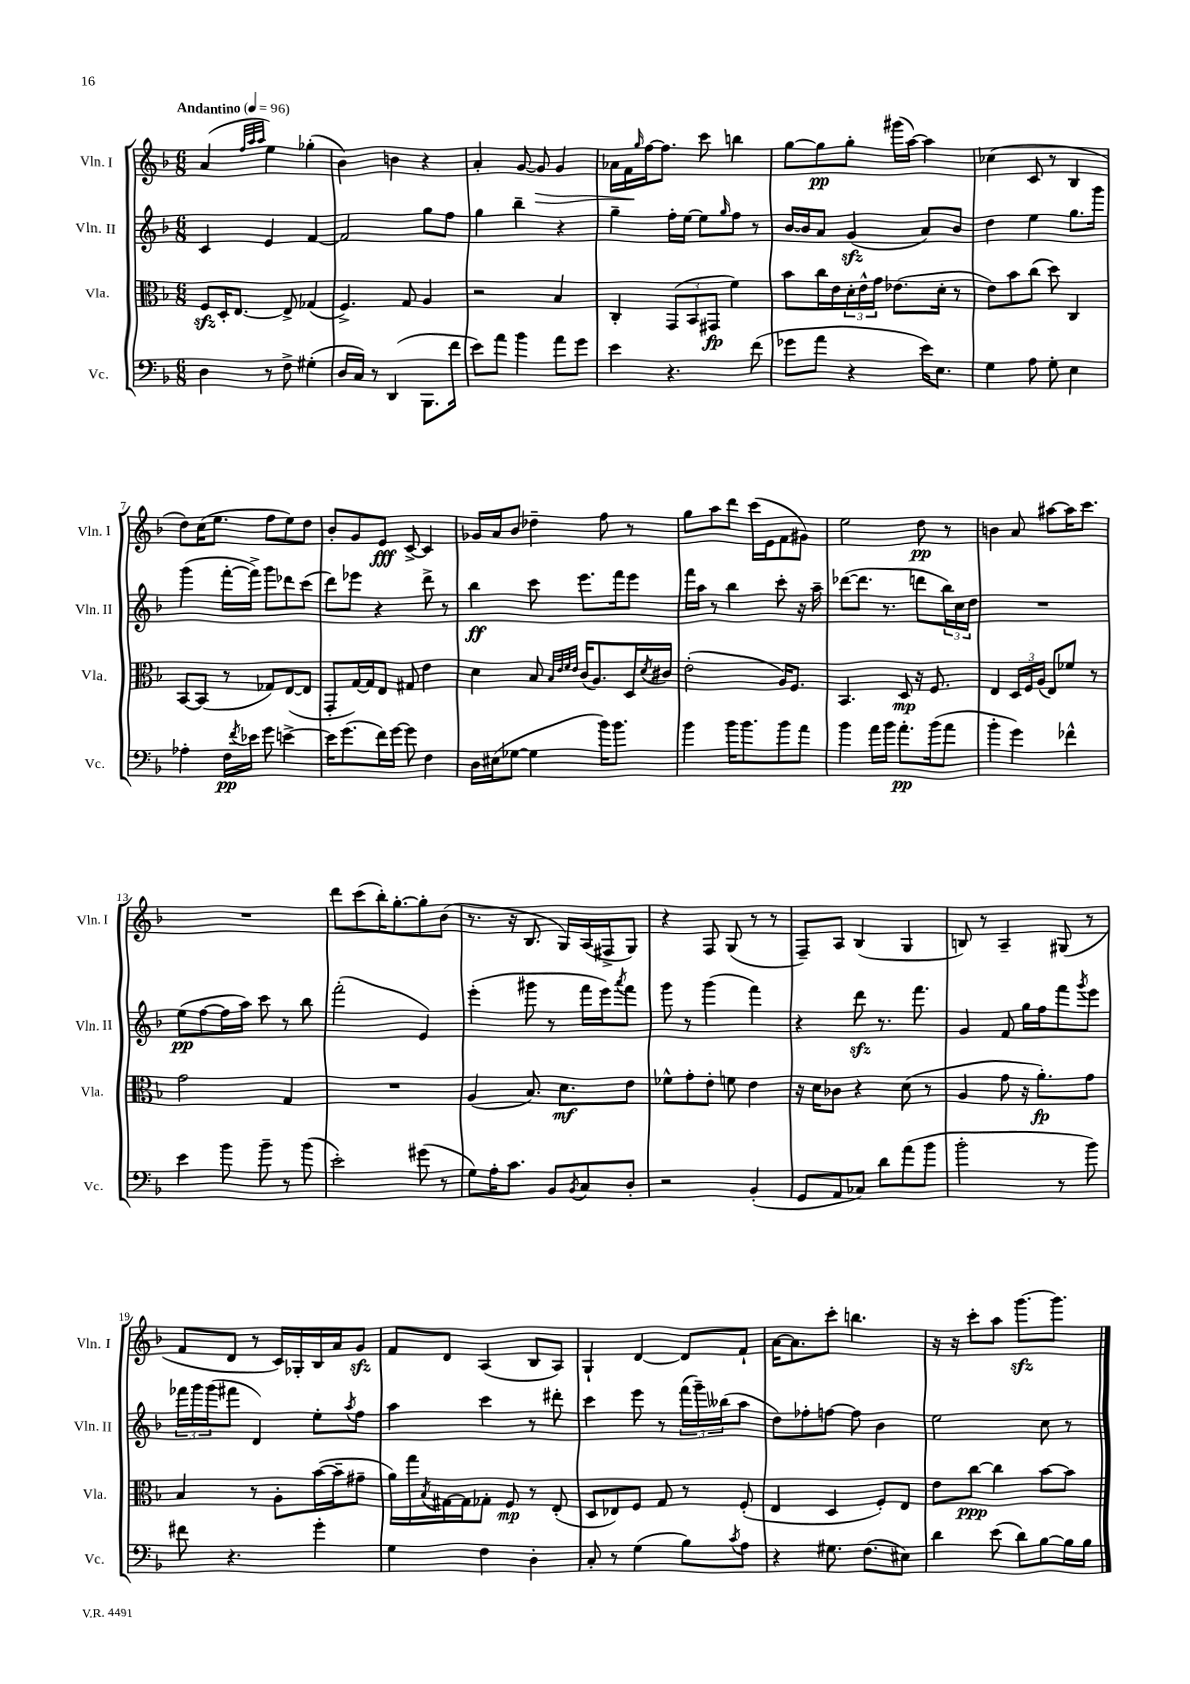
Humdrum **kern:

**kern	**kern	**kern	**kern
*staff4	*staff3	*staff2	*staff1
*clefF4	*clefC3	*clefG2	*clefG2
*k[b-]	*k[b-]	*k[b-]	*k[b-]
*M6/8	*M6/8	*M6/8	*M6/8
*MM96	*MM96	*MM96	*MM96
4D	8F	4c	(4a
.	16D'	.	.
.	[8.E	.	.
.	.	.	32qqff
.	.	.	32qqaa
.	.	.	32qqaa
8r	.	4e	4ee)
8F^	8E^]	.	.
(4G#'	(4G-	[4f	(4gg-'
=	=	=	=
16D	4.F^)	2f]	4b-)
16C)	.	.	.
8r	.	.	.
(4DD	.	.	4b
.	8G	.	.
8.BBB-	4A	8gg	4r
.	.	8ff	.
16f	.	.	.
=	=	=	=
8e)	2r	4gg	4a'
8a	.	.	.
4b-	.	4bb-~	[8g
.	.	.	8g]
8a	4B-	4r	4g
8g	.	.	.
=	=	=	=
4e	4C'	4gg~	16a-
.	.	.	16f
.	.	.	16qqgg
.	.	.	[16ff
.	.	.	8.ff]
4.r	(12GG	16ff'	.
.	.	[16ee	.
.	12BB-	.	.
.	.	8ee]	8ccc
.	12GG#	.	.
.	.	16qqgg	.
.	4f)	8ff	4bb
(8f	.	8r	.
=	=	=	=
8g-	8b-	[16b-	[8gg
.	.	16b-]	.
8a	16cc	8a	8gg]
.	16e	.	.
4r	24d'	(4g	8gg'
.	24e^^	.	.
.	24g	.	.
.	(8.e-	.	(16ggg#
.	.	.	[16aa)
16e)	.	8a)	4aa]
8.E	16d'	.	.
.	8r	8b-	.
=	=	=	=
4G	8e)	4dd	(4cc-
.	8b-	.	.
8A	(8cc	4ee	8c
8G'	8dd)	.	8r
4E	4C	8.gg	4B-
.	.	16ggg	.
=	=	=	=
4A-'	[8BB-	(4ggg	8dd)
.	(8BB-]	.	(16cc
.	.	.	8.ee
16F	8r	[16fff'	.
8qf	.	.	.
16e-	.	16fff^])	.
8g	8G-)	8ggg	8ff
[4e^	([8E	8ddd-	8ee)
.	8E]	(8ccc	8dd
=	=	=	=
16e]	8GG'	8ddd)	8b-'
(8.g	.	.	.
.	[16G)	8eee-	8g
.	16G]	.	.
16f)	8E	4r	8e
[16g	.	.	.
8g]	8G#	.	[8c^
4F	4e	8ddd^	4c]
.	.	8r	.
=	=	=	=
16D	4d	4bb-	16g-
(16E#	.	.	16a
[8G-	.	.	8b-
4G-]	8B-	8ccc	4dd-~
.	32qqB-	.	.
.	32qqe	.	.
.	32qqf	.	.
.	32qqe	.	.
.	(16c	8.eee	.
.	8.A)	.	.
16b-)	.	.	8ff
8.b-	.	16fff	.
.	16D	8eee	8r
.	8qd	.	.
.	16c#	.	.
=	=	=	=
4b-	(2e'	16fff	8gg
.	.	16aa	.
.	.	8r	8aa
16b-	.	4bb-	8ddd
8.b-	.	.	.
.	.	.	(16ccc
.	.	.	16e
8b-	16A)	8ccc'	8f
.	8.F	.	.
8a	.	16r	8g#)
.	.	16aa~	.
=	=	=	=
4b-	4.BB-	([8ddd-	2ee
.	.	8.ddd-]	.
16a	.	.	.
16b-	.	8.r	.
8.a'	8D	.	.
.	16r	8ddd	8dd
(16b-	8.F	.	.
8a	.	24bb-)	8r
.	.	24cc	.
.	.	24dd	.
=	=	=	=
4b-'	4E	2.r	4b
4g)	24D	.	8a
.	24F	.	.
.	(24A	.	.
.	8E)	.	[8aa#
4f-^^	8f-	.	16aa#]
.	.	.	8.ccc
.	8r	.	.
=	=	=	=
4e	2g	(8ee	2.r
.	.	[8ff	.
8b-	.	16ff]	.
.	.	16aa)	.
8b-~	.	8ccc	.
8r	4G	8r	.
(8b-	.	8bb-	.
=	=	=	=
2e')	2.r	(2fff'	8ddd
.	.	.	(8ccc
.	.	.	16bb-')
.	.	.	[8.gg'
(8g#	.	4e)	8gg']
8r	.	.	(8b-
=	=	=	=
8G)	(4A	(4eee'	8.r
16A'	.	.	.
8.c	.	.	16r
.	8.B-)	8ggg#	8.B-
8BB-	.	8r	.
.	8.d	.	16G)
8qBB-	.	.	.
8C	.	16fff	(16A
.	.	16eee)	16F#^
.	.	8qaaa	.
8D'	8e	8fff	8G)
=	=	=	=
2r	8f-^^	8ggg	4r
.	8g'	8r	.
.	8e'	(4ggg	8F
.	8f	.	(8G
(4BB-'	4e	4fff)	8r
.	.	.	8r
=	=	=	=
8GG	16r	4r	8F~)
.	16d	.	.
8AA	8c-	.	8A
8C-)	4r	8ddd	(4B-
8d	.	8.r	.
(8a	(8d	.	4G
.	.	8.fff	.
8b-	8r	.	.
=	=	=	=
2b-'	4A	4g	8B)
.	.	.	8r
.	8g	8f	4A~
.	16r	16gg	.
.	8.a')	16ff	.
8r	.	8fff	(8G#
.	.	8qggg	.
8b-)	8g	8eee	8r
=	=	=	=
8f#	4B-	24fff-	8f
.	.	24ggg	.
.	.	(24ggg	.
4.r	.	8fff#	8d
.	8r	4d)	8r
.	8A'	.	16c)
.	.	.	16G-'
4g'	([16b-	8ee'	16B-
.	16b-~]	.	16a
.	.	8qaa	.
.	8g#~	8ff	8g
=	=	=	=
4G	16a)	4aa	8f
.	16gg	.	.
.	8qB-	.	.
.	[16G#	.	8d
.	16G#]	.	.
4F	8G-'	4ccc	(4A
.	8F	.	.
4D'	8r	8r	8B-
.	(8E'	8ddd#'	8A)
=	=	=	=
8C'	8D	4ccc	4G`
8r	8E-)	.	.
(4G	8F	8eee	[4d
.	8G	8r	.
8B-)	8r	(24fff	8d]
.	.	24ggg~)	.
.	.	(24bb--	.
8qc	.	.	.
8A	(8F'	8aa	8f`
=	=	=	=
4r	4E	8dd)	[16a
.	.	.	8.a]
.	.	8ff-'	.
8.G#	4D	[8ff	8ccc'
.	.	8ff]	4.bb
(8.F	.	.	.
.	8F')	4b-	.
8E#)	8E	.	.
=	=	=	=
4d	8e	2ee	16r
.	.	.	16r
.	[8cc	.	8ccc'
(8e	4cc]	.	8aa
8d)	.	.	[8.ggg
[8B-	[8b-	8cc	.
.	.	.	8.ggg]
16B-]	8b-]	8r	.
16B-	.	.	.
==	==	==	==
*-	*-	*-	*-
